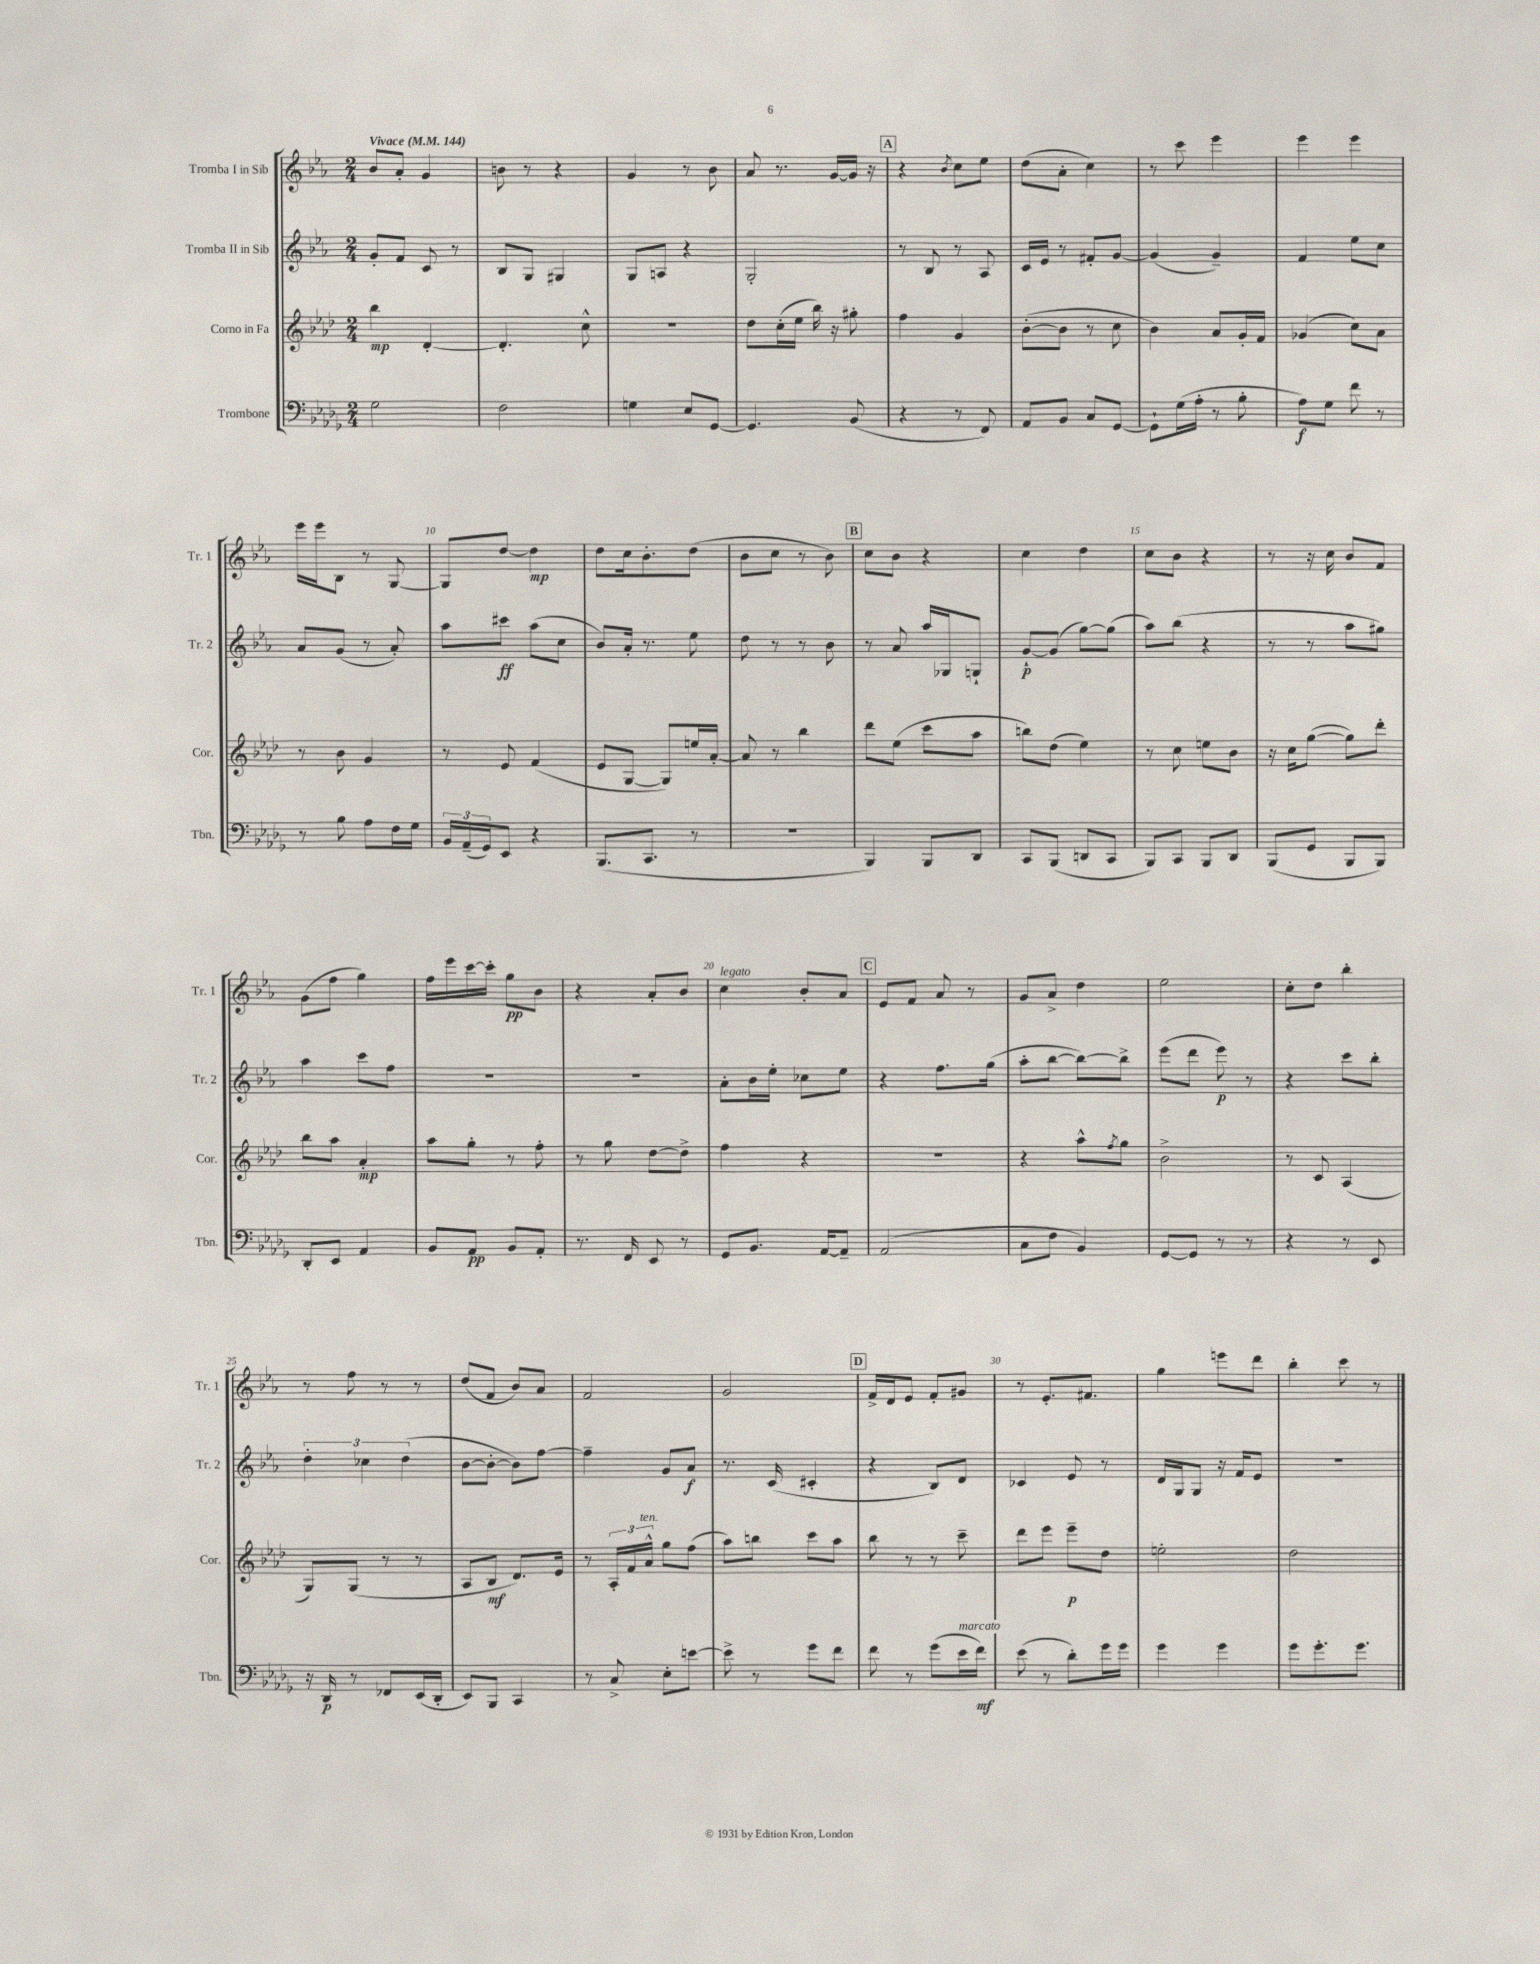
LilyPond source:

<<
\new StaffGroup <<
\new Staff = "s0" \with { instrumentName = "Tromba I in Sib" shortInstrumentName = "Tr. 1" } {
    \clef treble \key ees \major \numericTimeSignature \time 2/4 \tempo "Vivace" 4 = 144
    bes'8 aes'8-. g'4 |
    b'8 r8 r4 |
    g'4 r8 bes'8 |
    aes'8 r8. g'16~ g'16 r16 |
    \mark \markup { \box "A" } r4 \acciaccatura { bes'8 } c''8 ees''8 |
    d''8( aes'8-. c''4) |
    r8 c'''8 ees'''4 |
    ees'''4 ees'''4 |
    ees'''16 ees'''16 bes8 r8 g8~ |
    g8 d''8~ d''4\mp |
    d''8 c''16 bes'8.-. d''8( |
    bes'8 c''8 r8 bes'8) |
    \mark \markup { \box "B" } c''8 bes'8 r4 |
    c''4 d''4 |
    c''8 bes'8 r4 |
    r8 r16 c''16 bes'8 f'8 |
    g'8( f''8 g''4) |
    f''16 ees'''16 c'''16~ c'''16-. g''8\pp bes'8 |
    r4 aes'8-. bes'8 |
    c''4^\markup { \italic "legato" } bes'8-. aes'8 |
    \mark \markup { \box "C" } ees'8 f'8 aes'8 r8 |
    g'8 aes'8-> d''4 |
    ees''2 |
    c''8-. d''8 bes''4-. |
    r8 f''8 r8 r8 |
    d''8( f'8 bes'8) aes'8 |
    f'2 |
    g'2 |
    \mark \markup { \box "D" } f'16-> d'16 ees'8 f'8-. gis'8 |
    r8 ees'8.-. fis'8. |
    g''4 e'''8 d'''8 |
    bes''4-. c'''8 r8 \bar "|." |
}
\new Staff = "s1" \with { instrumentName = "Tromba II in Sib" shortInstrumentName = "Tr. 2" } {
    \clef treble \key ees \major \numericTimeSignature \time 2/4
    g'8-. f'8 c'8 r8 |
    bes8 g8 gis4 |
    g8 a8 r4 |
    g2-. |
    \mark \markup { \box "A" } r8 bes8 r8 aes8 |
    c'16 ees'16 r8 fis'8-. g'8~ |
    g'4( g'4--) |
    f'4 ees''8 c''8 |
    aes'8 g'8( r8 aes'8-.) |
    aes''8 cis'''8\ff aes''8( c''8 |
    bes'8) aes'16-. r8. ees''8 |
    d''8 r8 r8 bes'8 |
    \mark \markup { \box "B" } r8 aes'8 aes''16 ges16 g8-! |
    g'8~-!\p g'8( g''8~) g''8( |
    aes''8) bes''8( r4 |
    r8 r8 aes''8 gis''8) |
    aes''4 c'''8 f''8 |
    R2 |
    R2 |
    aes'8-. bes'16 ees''16-. ces''8 ees''8 |
    \mark \markup { \box "C" } r4 f''8. g''16( |
    aes''8-. bes''8~ bes''8~) bes''8-> |
    ees'''8( d'''8 ees'''8\p) r8 |
    r4 c'''8 bes''8-. |
    \tuplet 3/2 { d''4-. ces''4 d''4( } |
    bes'8~ bes'8~-. bes'8) f''8~ |
    f''4-- g'8 aes'8\f |
    r8. c'16( cis'4-. |
    \mark \markup { \box "D" } r4 bes8) d'8 |
    ces'4 ees'8 r8 |
    d'16 g16 g8 r16 f'16 ees'8 |
    r2 \bar "|." |
}
\new Staff = "s2" \with { instrumentName = "Corno in Fa" shortInstrumentName = "Cor." } {
    \clef treble \key aes \major \numericTimeSignature \time 2/4
    bes''4\mp des'4~-. |
    des'4.-. c''8-^ |
    r2 |
    des''8 c''16-.( ees''16 bes''16) r16 gis''8-. |
    \mark \markup { \box "A" } f''4 g'4 |
    bes'8~-.( bes'8 r8 c''8 |
    bes'4) aes'8 g'16-. f'16 |
    ges'4( c''8) aes'8 |
    r8 bes'8 g'4 |
    r8 ees'8 f'4( |
    ees'8 g8~ g8) e''16 aes'16~-. |
    aes'8 r8 bes''4 |
    \mark \markup { \box "B" } des'''8 ees''8( c'''8 aes''8 |
    b''8) des''8( ees''4) |
    r8 c''8 e''8 bes'8 |
    r16 c''16 g''8~( g''8) des'''8-. |
    bes''8 aes''8 aes'4-.\mp |
    aes''8 g''8-. r8 f''8-. |
    r8 g''8 des''8~ des''8-> |
    f''4 r4 |
    \mark \markup { \box "C" } r2 |
    r4 aes''8-^ \acciaccatura { f''8 } g''8 |
    bes'2-> |
    r8 c'8 aes4( |
    g8) g8( r8 r8 |
    aes8 bes8\mf des'8.) ees'16 |
    r8 \tuplet 3/2 { aes16-. f'16 aes'16-^^\markup { \italic "ten." } } g''8 f''8( |
    aes''8) b''8 c'''8 aes''8 |
    \mark \markup { \box "D" } bes''8 r8 r8 c'''8-- |
    des'''8 ees'''8 ees'''8--\p des''8 |
    e''2-. |
    des''2 \bar "|." |
}
\new Staff = "s3" \with { instrumentName = "Trombone" shortInstrumentName = "Tbn." } {
    \clef bass \key des \major \numericTimeSignature \time 2/4
    ges2 |
    f2 |
    g4 ees8 ges,8~ |
    ges,4. bes,8( |
    \mark \markup { \box "A" } r4 r8 f,8) |
    aes,8 bes,8 c8 ges,8~ |
    ges,8-! ges16( aes16-. r8 bes8-. |
    aes8\f) ges8 f'8 r8 |
    r8 bes8 aes8 f16 ges16 |
    \tuplet 3/2 { bes,16 aes,16--( ges,16) } ees,8 r4 |
    bes,,8.( c,8. r8 |
    r2 |
    \mark \markup { \box "B" } bes,,4) bes,,8 des,8 |
    c,8 bes,,8( d,8 c,8 |
    bes,,8) c,8 bes,,8 des,8 |
    bes,,8( ges,8 bes,,8 bes,,8) |
    des,8-. ees,8 aes,4 |
    bes,8 aes,8\pp bes,8 aes,8-. |
    r8. f,16 ees,8 r8 |
    ges,8 bes,8. aes,16~ aes,8-- |
    \mark \markup { \box "C" } aes,2( |
    c8 f8 bes,4) |
    ges,8~ ges,8 r8 r8 |
    r4 r8 ees,8 |
    r16 des,16\p r8 fes,8 ees,16( des,16-. |
    ees,8) bes,,8 c,4 |
    r8 c8-> ees8-. e'8~ |
    e'8-> r8 ges'8 f'8 |
    \mark \markup { \box "D" } f'8 r8 ges'8( ees'16^\markup { \italic "marcato" } f'16\mf) |
    ees'8( r8 des'8-.) ges'16 ges'16 |
    ges'4 ges'4 |
    ges'8 ges'8.-. ges'8. \bar "|." |
}
>>
>>
\layout { \context { \Score \override BarNumber.break-visibility = ##(#f #t #t) barNumberVisibility = #(every-nth-bar-number-visible 5) } }
